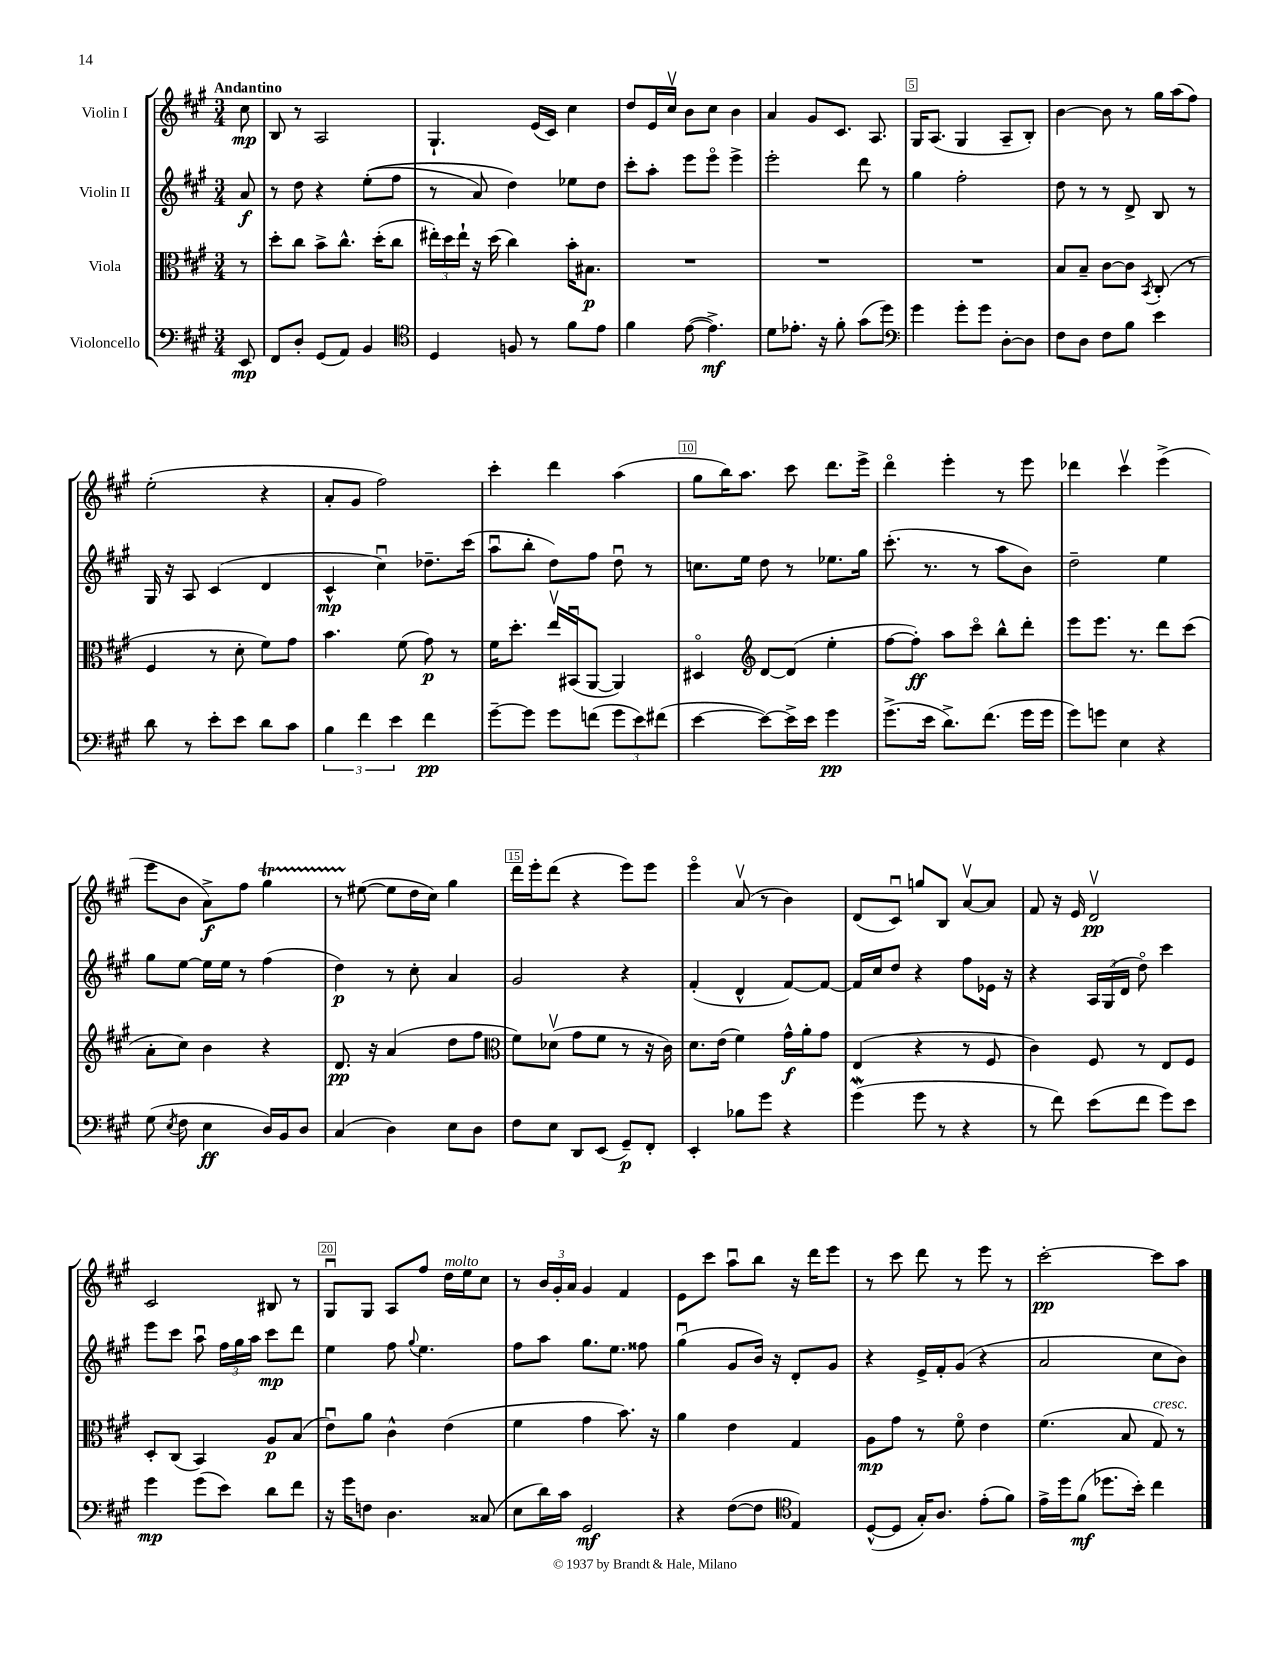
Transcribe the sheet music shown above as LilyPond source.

<<
\new StaffGroup <<
\new Staff = "s0" \with { instrumentName = "Violin I" } {
    \clef treble \key a \major \numericTimeSignature \time 3/4 \partial 8 \tempo "Andantino"
    \autoBeamOff cis''8\mp |
    b8 r8 a2 |
    gis4.-! e'16[( cis'16]) cis''4 |
    d''8[ e'16 cis''16]\upbow b'8[ cis''8] b'4 |
    a'4 gis'8[ cis'8.] a8. |
    gis16[ a8.]( gis4 a8[-- b8]-.) |
    b'4~ b'8 r8 gis''16[ a''16( fis''8]) |
    e''2-.( r4 |
    a'8[-. gis'8] fis''2) |
    cis'''4-. d'''4 a''4( |
    gis''8[ b''16) a''8.] cis'''8 d'''8.[ e'''16]-> |
    d'''4\flageolet e'''4-. r8 e'''8 |
    des'''4 cis'''4\upbow e'''4->( |
    e'''8[ b'8] a'8[->\f) fis''8] gis''4\startTrillSpan |
    r8 eis''8~\stopTrillSpan( eis''8[ d''16 cis''16]) gis''4 |
    d'''16[ e'''16-. d'''8]( r4 e'''8[) e'''8] |
    e'''4\flageolet a'8\upbow( r8 b'4) |
    d'8[( cis'8]\downbow) g''8[ b8] a'8[~\upbow a'8] |
    fis'8 r16 e'16 d'2\upbow\pp |
    cis'2 bis8 r8 |
    gis8[\downbow gis8] a8[ fis''8] d''16[^\markup { \italic "molto" } e''16 cis''8] |
    r8 \tuplet 3/2 { b'16[ gis'16-. a'16] } gis'4 fis'4 |
    e'8[ cis'''8] a''8[\downbow b''8] r16 d'''16[ e'''8] |
    r8 cis'''8 d'''8 r8 e'''8 r8 |
    cis'''2~-.\pp cis'''8[ a''8] \bar "|." |
}
\new Staff = "s1" \with { instrumentName = "Violin II" } {
    \clef treble \key a \major \numericTimeSignature \time 3/4 \partial 8
    \autoBeamOff a'8\f |
    r8 d''8 r4 e''8[-.(\( fis''8] |
    r8 a'8) d''4\) ees''8[ d''8] |
    cis'''8[-. a''8]-. e'''8[ e'''8]\flageolet e'''4-> |
    e'''2-. d'''8 r8 |
    gis''4 fis''2-. |
    d''8 r8 r8 d'8-> b8 r8 |
    gis16 r16 a8 cis'4( d'4 |
    cis'4-^\mp cis''4\downbow) des''8.[-- cis'''16]( |
    a''8[\downbow b''8]-. d''8[) fis''8] d''8\downbow r8 |
    c''8.[ e''16] d''8 r8 ees''8.[ gis''16] |
    cis'''8.-.( r8. r8 a''8[ b'8]) |
    d''2-- e''4 |
    gis''8[ e''8]~ e''16[ e''16] r8 fis''4( |
    d''4\p) r8 cis''8-. a'4 |
    gis'2 r4 |
    fis'4-.( d'4-^ fis'8[~) fis'8]~ |
    fis'16[ cis''16 d''8] r4 fis''8[ ees'16] r16 |
    r4 \tuplet 3/2 { a16[ gis16( d'16] } d''8\flageolet) cis'''4 |
    e'''8[ cis'''8] a''8\downbow \tuplet 3/2 { fis''16[ gis''16 a''16] } cis'''8[\mp d'''8] |
    e''4 fis''8 \appoggiatura { gis''8 } e''4. |
    fis''8[ a''8] gis''8.[ e''8.] fisis''8 |
    gis''4\downbow( gis'8[ b'16]) r16 d'8[-. gis'8] |
    r4 e'16[-> fis'16-. gis'8]( r4 |
    a'2 cis''8[ b'8]) \bar "|." |
}
\new Staff = "s2" \with { instrumentName = "Viola" } {
    \clef alto \key a \major \numericTimeSignature \time 3/4 \partial 8
    \autoBeamOff r8 |
    d''8[-. cis''8] b'8[-> cis''8.]-^ d''16[-.( cis''8] |
    \tuplet 3/2 { eis''16[-.) d''16 eis''16]-! } r16 d''16( cis''4) b'16[-. bis8.]\p |
    R2. |
    R2. |
    R2. |
    b8[ b8]-- cis'8[~ cis'8] \acciaccatura { b,8 } cis8-.( r8 |
    fis4 r8 d'8-. fis'8[) gis'8] |
    b'4. fis'8( gis'8\p) r8 |
    fis'16[ d''8.]-. e''16[\upbow bis,16\downbow( a,8]~ a,4) |
    dis4\flageolet \clef treble d'8[~ d'8]( e''4-. |
    fis''8[~ fis''8]-.\ff) a''8[ cis'''8]\flageolet b''8[-^ d'''8]-. |
    e'''8[ e'''8.] r8. d'''8[ cis'''8]( |
    a'8[-. cis''8]) b'4 r4 |
    d'8.\pp r16 a'4( d''8[ fis''8] |
    \clef alto fis'8[) des'8]\upbow( gis'8[ fis'8] r8 r16 cis'16) |
    d'8.[ e'16]( fis'4) gis'16[-^\f a'16-. gis'8] |
    e4( r4 r8 fis8 |
    cis'4) fis8 r8 e8[ fis8] |
    d8[-. cis8]( b,4) a8[\p b8]( |
    e'8[\downbow) a'8] cis'4-^ e'4( |
    fis'4 gis'4 b'8.) r16 |
    a'4 e'4 gis4 |
    a8[\mp gis'8] r8 fis'8\flageolet e'4 |
    fis'4.( b8 gis8^\markup { \italic "cresc." }) r8 \bar "|." |
}
\new Staff = "s3" \with { instrumentName = "Violoncello" } {
    \clef bass \key a \major \numericTimeSignature \time 3/4 \partial 8
    \autoBeamOff e,8\mp |
    fis,8[ d8]-. gis,8[( a,8]) b,4 |
    \clef tenor d4 f8 r8 fis'8[ e'8] |
    fis'4 e'8~( e'4.->\mf) |
    d'8[ ees'8.]-. r16 fis'8-. gis'8[( d''8]) |
    \clef bass gis'4 gis'8[-. gis'8] d8[~-. d8] |
    fis8[ d8] fis8[ b8] e'4 |
    d'8 r8 e'8[-. e'8] d'8[ cis'8] |
    \tuplet 3/2 { b4 fis'4 e'4 } fis'4\pp |
    gis'8[~-- gis'8] gis'8[ f'8]( \tuplet 3/2 { gis'8[ e'8) fis'8]( } |
    e'4~ e'8[~) e'16-> e'16] gis'4\pp |
    gis'8.[->( e'16] d'8.[->) fis'8.]( gis'16[ gis'16] |
    gis'8[) g'8] e4 r4 |
    gis8( \acciaccatura { e8 } fis8 e4\ff d16[) b,16 d8] |
    cis4( d4) e8[ d8] |
    fis8[ e8] d,8[ e,8]( gis,8[--\p) fis,8]-. |
    e,4-. bes8[ gis'8] r4 |
    gis'4\mordent( gis'8 r8 r4 |
    r8 fis'8) e'8[( fis'8] gis'8[) e'8] |
    gis'4\mp gis'8[( e'8]) d'8[ fis'8] |
    r16 gis'16[ f8] d4. cisis8( |
    e8[ d'16) cis'16] gis,2\mf |
    r4 fis8[~( fis8] \clef tenor e4) |
    d8[~-^( d8] gis16[-.) a8.] e'8[-.( fis'8]) |
    e'16[-> d''16 fis'8]\mf( des''8.[ b'16]-.) cis''4 \bar "|." |
}
>>
>>
\layout { \context { \Score \override BarNumber.break-visibility = ##(#f #t #t) barNumberVisibility = #(every-nth-bar-number-visible 5) \override BarNumber.stencil = #(make-stencil-boxer 0.1 0.3 ly:text-interface::print) } }
